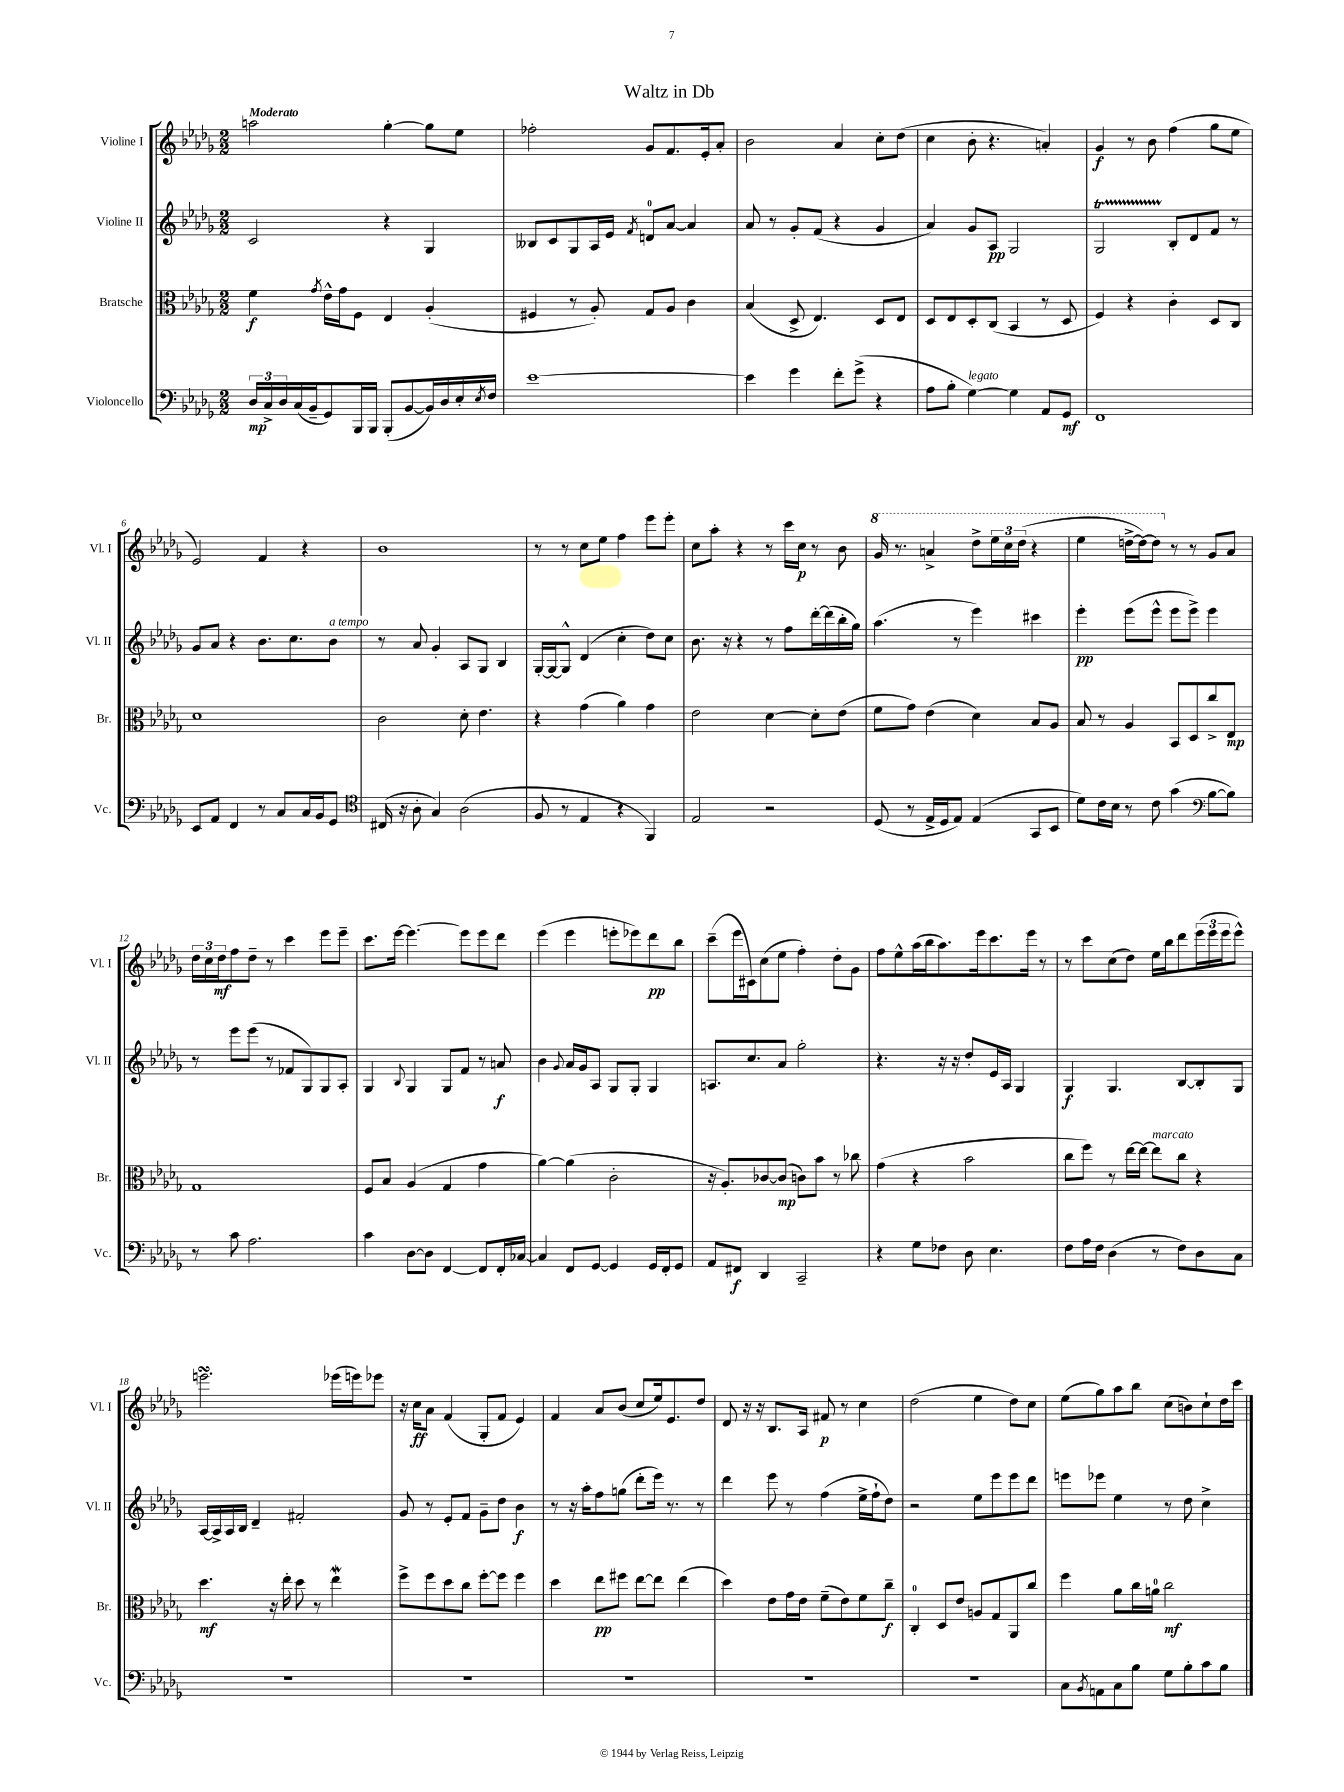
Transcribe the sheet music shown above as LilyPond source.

\header { title = "Waltz in Db" }
<<
\new StaffGroup <<
\new Staff = "s0" \with { instrumentName = "Violine I" shortInstrumentName = "Vl. I" } {
    \clef treble \key des \major \numericTimeSignature \time 2/2 \tempo "Moderato"
    a''2 ges''4~-. ges''8 ees''8 |
    fes''2-. ges'8 f'8. ees'16-. aes'8-. |
    bes'2 aes'4 c''8-. des''8( |
    c''4 bes'8-. r4. a'4-.) |
    ges'4\f r8 bes'8 f''4( ges''8 ees''8 |
    ees'2) f'4 r4 |
    bes'1 |
    r8 r8 c''8 ees''8 f''4 ees'''8 ees'''8-. |
    c''8 aes''8-. r4 r8 c'''16 c''16\p r8 bes'8 |
    \ottava #1 ges''16 r8. a''4-> des'''8-> \tuplet 3/2 { ees'''16 c'''16 des'''16( } r4 |
    ees'''4 d'''16~-> d'''16~) d'''8 \ottava #0 r8 r8 ges'8 aes'8 |
    \tuplet 3/2 { des''16 c''16 des''16\mf } f''8 des''8-- r8 c'''4 ees'''8 ees'''8-- |
    c'''8. ees'''16~ ees'''4.~ ees'''8 ees'''8 des'''8 |
    ees'''4( ees'''4 e'''8-. ees'''8) des'''8\pp bes''8 |
    c'''8--( ees'''16 cis'16) c''8( ees''8 f''4-.) des''8-. ges'8 |
    f''8 ees''8-^ aes''16( bes''16 aes''8.) ees'''16 c'''8. ees'''16 r8 |
    r8 c'''8 c''8( des''8) ees''16 bes''16 des'''8 \tuplet 3/2 { ees'''16( ees'''16 ees'''16 } ees'''8-^) |
    e'''2.\turn ees'''16( e'''16) ees'''8 |
    r16 c''16\ff aes'8 f'4( ges8-. f'8 ees'4) |
    f'4 aes'8 bes'8( c''8 ees''16) ees'8. des''8 |
    des'8 r16 r16 bes8. aes16 fis'8\p r8 c''4 |
    des''2( ees''4 des''8) c''8 |
    ees''8( ges''8) aes''8 bes''8 c''8( b'8) c''8-! des''16 c'''16 \bar "|." |
}
\new Staff = "s1" \with { instrumentName = "Violine II" shortInstrumentName = "Vl. II" } {
    \clef treble \key des \major \numericTimeSignature \time 2/2
    c'2 r4 ges4 |
    beses8 c'8 ges8 aes16 ees'16 \acciaccatura { f'8 } d'8-0 aes'8~ aes'4 |
    aes'8 r8 ges'8-. f'8( r4 ges'4 |
    aes'4) ges'8 aes8\pp ges2 |
    ges2\startTrillSpan bes8-.\stopTrillSpan des'8 f'8 r8 |
    ges'8 aes'8 r4 bes'8. c''8. bes'8^\markup { \italic "a tempo" } |
    r8 aes'8 ges'4-. aes8 ges8 bes4 |
    ges16~-. ges16~ ges8-^ des'4( c''4-. des''8) c''8 |
    bes'8. r16 r4 r8 f''8 des'''16~-. des'''16( bes''16-. ges''16) |
    aes''4.( r8 ees'''4) cis'''4 |
    ees'''4-.\pp ees'''8( ees'''8-^ ees'''8 ees'''8->) ees'''4 |
    r8 ees'''8 ees'''8( r8 fes'8 ges8) ges8 aes8-. |
    ges4 \appoggiatura { bes8 } ges4 ges8 f'8 r8 a'8\f |
    bes'4 \appoggiatura { ges'8 } aes'16 ges'16 aes8 ges8 ges8-. ges4 |
    a8. c''8. aes'8 ges''2-. |
    r4. r16 r16 des''8-. ees'16 aes16 ges4 |
    ges4\f ges4. bes8~ bes8-. ges8 |
    aes16~ aes16-> aes16 bes16 des'4-- fis'2-. |
    ges'8 r8 ees'8-. f'8 ges'8-- des''8 bes'4\f |
    r8 r16 aes''16-. f''8 g''8( des'''8-. ees'''16) r8. r8 |
    des'''4 ees'''8 r8 f''4( ees''16-> f''16-! des''8) |
    r2 ees''8 ees'''8 ees'''8 des'''8 |
    e'''8 ees'''8 ees''4 r8 des''8 c''4-> \bar "|." |
}
\new Staff = "s2" \with { instrumentName = "Bratsche" shortInstrumentName = "Br." } {
    \clef alto \key des \major \numericTimeSignature \time 2/2
    f'4\f \acciaccatura { ges'8 } ees'16-^ ges'16 f8 ees4 aes4-.( |
    fis4 r8 aes8-.) ges8 aes8 c'4 |
    bes4( des8-> ees4.) des8 ees8 |
    des8 ees8 des8-. c8( bes,4 r8 des8 |
    f4) r4 c'4-. des8 c8 |
    des'1 |
    c'2 des'8-. ees'4. |
    r4 ges'4( aes'4) ges'4 |
    ees'2 des'4~ des'8-. ees'8( |
    f'8 ges'8) ees'4( des'4) bes8 aes8 |
    bes8 r8 aes4 bes,8 des8 c''8-> ees8\mp |
    ges1 |
    f8 bes8 aes4( ges4 ges'4 |
    aes'4~) aes'4( c'2-. |
    r16 aes8.-.) ces'8~ ces'8\mp( c'8) bes'8 r8 ces''8 |
    ges'4( r4 bes'2 |
    c''8 f''8) r8 ees''16~ ees''16~ ees''8^\markup { \italic "marcato" } c''8 r4 |
    des''4.\mf r16 ees''16-. des''8 r8 ees''4\mordent |
    f''8-> f''8 des''8 c''8 f''8~-. f''8 f''4 |
    des''4 ees''8\pp fis''8 ees''8~ ees''8 ees''4( |
    des''4) ees'8 ges'16 ees'16 f'8--( ees'8) f'8 c''8--\f |
    c4-0-. des8 ees'8 a8 ges8 aes,8 c''8 |
    f''4 aes'8 c''16 a'16-0 c''2\mf \bar "|." |
}
\new Staff = "s3" \with { instrumentName = "Violoncello" shortInstrumentName = "Vc." } {
    \clef bass \key des \major \numericTimeSignature \time 2/2
    \tuplet 3/2 { des16\mp c16-> des16 } c16( bes,16-- ges,8) bes,,16 bes,,16 bes,,8-.( bes,8~ bes,16) des16 ees16-. \acciaccatura { ees8 } f16 |
    ees'1~ |
    ees'4 ges'4 f'8-. ges'8->( r4 |
    aes8 bes8-. ges4~^\markup { \italic "legato" }) ges4 aes,8 ges,8\mf |
    f,1 |
    ees,8 aes,8 f,4 r8 c8 c16 bes,16 ges,8 |
    \clef tenor cis16( r16 aes8-. ges4) aes2( |
    f8 r8 ees4 r4 f,4) |
    ees2 r2 |
    des8( r8 ees16-> des16 ees8) ees4( ges,8 bes,8 |
    des'8) c'16 bes16 r8 c'8 ges'4( \clef bass bes8~ bes8) |
    r8 c'8 aes2. |
    c'4 des8~ des8 f,4~ f,8 f,16-. ces16~ |
    ces4 f,8 ges,8~ ges,4 ges,16 f,16-. ges,8 |
    aes,8 fis,8\f des,4 c,2-- |
    r4 ges8 fes8 des8 ees4. |
    f8 aes16 f16 des4( r8 f8) des8 c8 |
    R1 |
    R1 |
    R1 |
    R1 |
    R1 |
    c8 \acciaccatura { bes,8 } a,8 c8 bes8 ges8 bes8-. c'8 bes8 \bar "|." |
}
>>
>>
